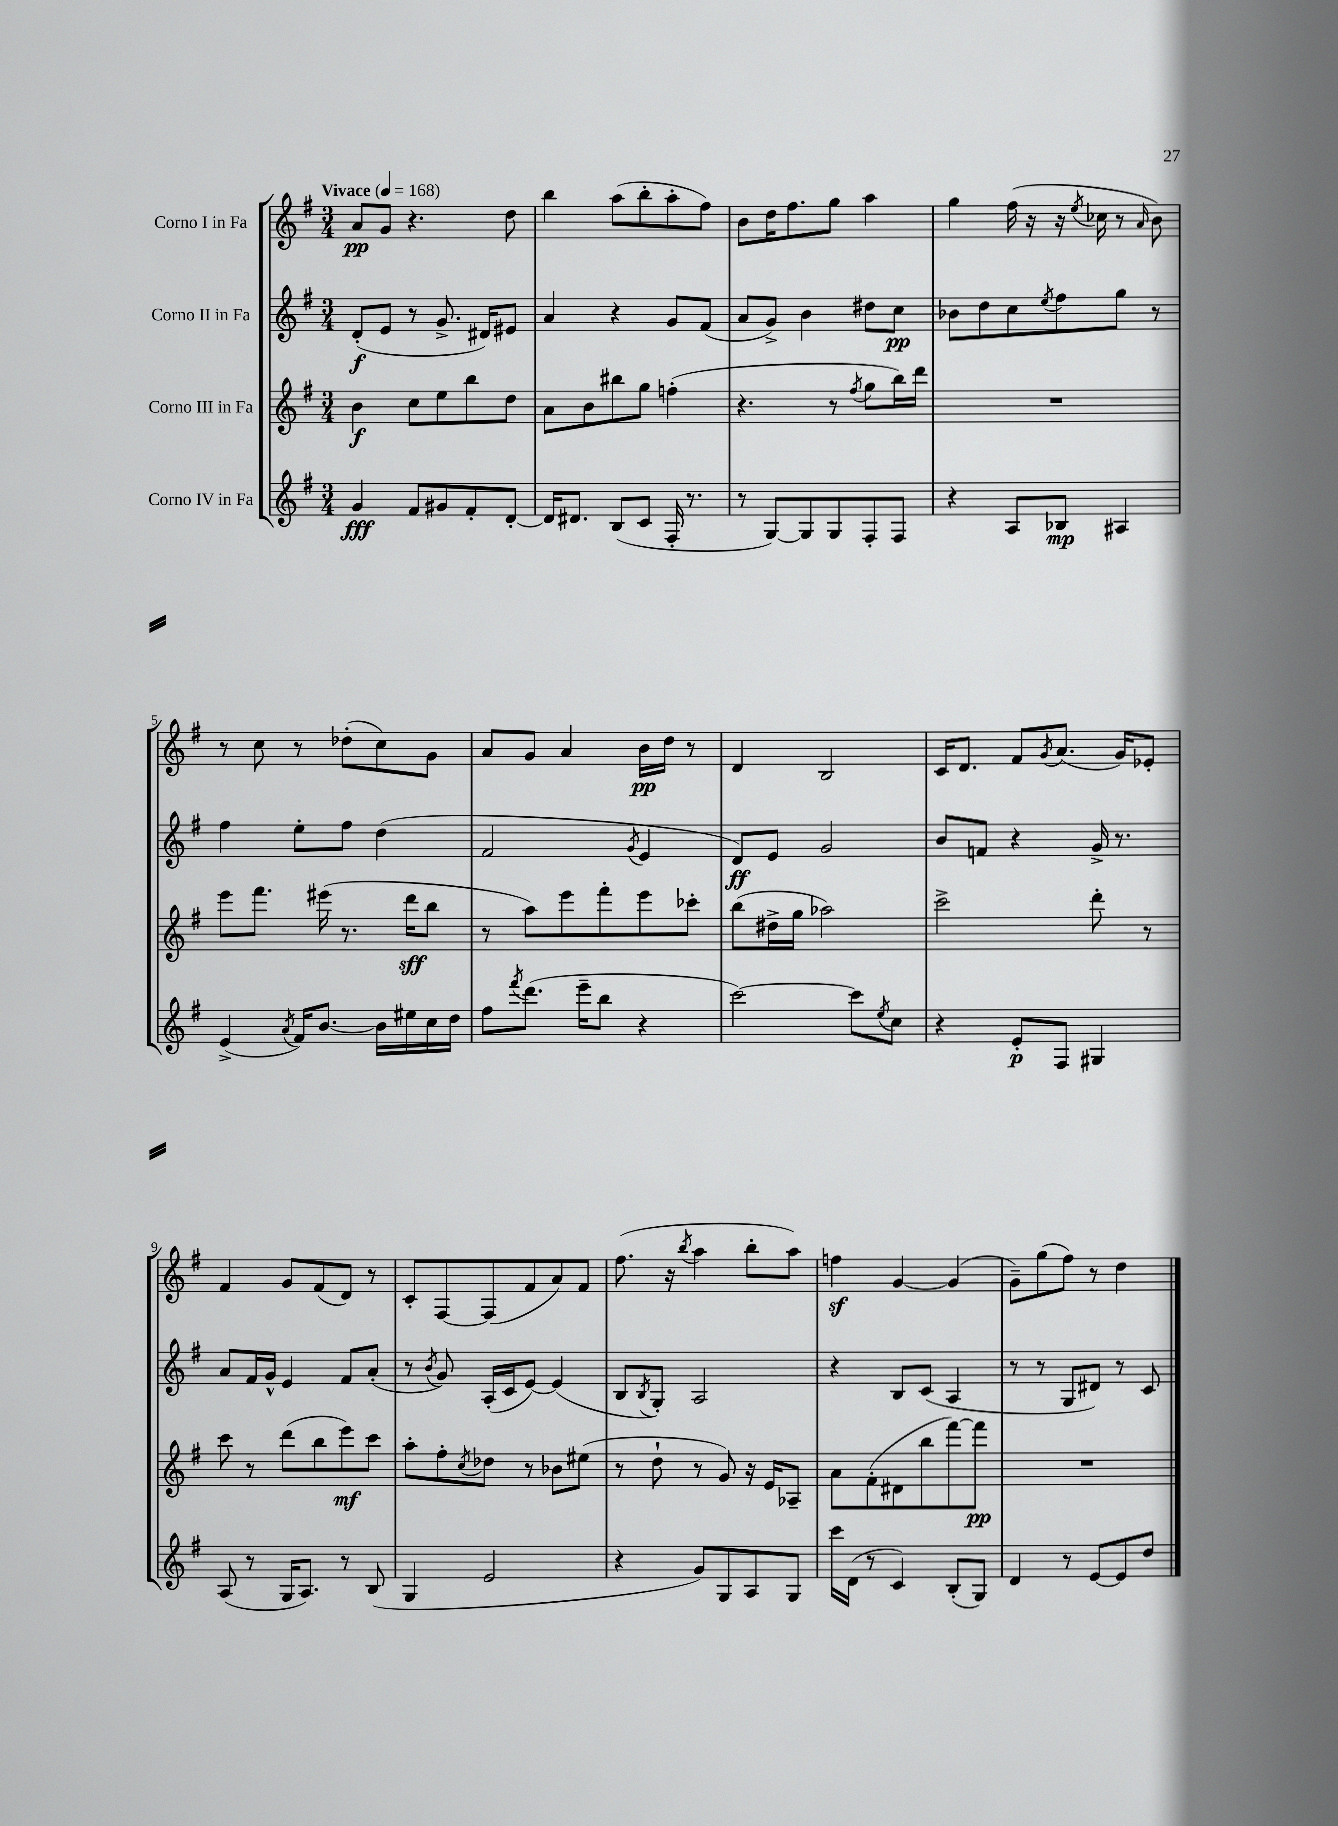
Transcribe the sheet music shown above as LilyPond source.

<<
\new StaffGroup <<
\new Staff = "s0" \with { instrumentName = "Corno I in Fa" } {
    \clef treble \key g \major \numericTimeSignature \time 3/4 \tempo "Vivace" 4 = 168
    a'8\pp g'8 r4. d''8 |
    b''4 a''8( b''8-. a''8-. fis''8) |
    b'8 d''16 fis''8. g''8 a''4 |
    g''4 fis''16( r16 r16 \acciaccatura { e''8 } ces''16 r8 \grace { a'16 } b'8) |
    r8 c''8 r8 des''8-.( c''8) g'8 |
    a'8 g'8 a'4 b'16\pp d''16 r8 |
    d'4 b2 |
    c'16 d'8. fis'8 \acciaccatura { g'8 } a'8.( g'16) ees'8-. |
    fis'4 g'8 fis'8( d'8) r8 |
    c'8-. fis8~ fis8( fis'8 a'8) fis'8 |
    fis''8.( r16 \acciaccatura { b''8 } a''4 b''8-. a''8) |
    f''4\sf g'4~ g'4( |
    g'8--) g''8( fis''8) r8 d''4 \bar "|." |
}
\new Staff = "s1" \with { instrumentName = "Corno II in Fa" } {
    \clef treble \key g \major \numericTimeSignature \time 3/4
    d'8-.\f( e'8 r8 g'8.-> dis'16) eis'8 |
    a'4 r4 g'8 fis'8( |
    a'8 g'8->) b'4 dis''8 c''8\pp |
    bes'8 d''8 c''8 \acciaccatura { e''8 } fis''8 g''8 r8 |
    fis''4 e''8-. fis''8 d''4( |
    fis'2 \acciaccatura { g'8 } e'4 |
    d'8\ff) e'8 g'2 |
    b'8 f'8 r4 g'16-> r8. |
    a'8 fis'16 g'16-^ e'4 fis'8 a'8-.( |
    r8 \acciaccatura { b'8 } g'8) a16-.( c'16 e'8~) e'4( |
    b8 \acciaccatura { b8 } g8-.) a2 |
    r4 b8 c'8( a4 |
    r8 r8 g8 dis'8) r8 c'8 \bar "|." |
}
\new Staff = "s2" \with { instrumentName = "Corno III in Fa" } {
    \clef treble \key g \major \numericTimeSignature \time 3/4
    b'4\f c''8 e''8 b''8 d''8 |
    a'8 b'8 bis''8 g''8 f''4-.( |
    r4. r8 \acciaccatura { fis''8 } g''8 b''16) d'''16 |
    R2. |
    e'''8 fis'''8. eis'''16( r8. d'''16\sff b''8 |
    r8 a''8) e'''8 fis'''8-. e'''8 ces'''8-. |
    b''8( dis''16-> g''16 aes''2) |
    c'''2-> d'''8-. r8 |
    c'''8 r8 d'''8( b''8 e'''8\mf) c'''8 |
    a''8-. fis''8-. \acciaccatura { c''8 } des''8 r8 bes'8 eis''8( |
    r8 d''8-! r8 g'8) r16 e'16 aes8-- |
    a'8 fis'8-.( dis'8 b''8 fis'''8~) fis'''8\pp |
    R2. \bar "|." |
}
\new Staff = "s3" \with { instrumentName = "Corno IV in Fa" } {
    \clef treble \key g \major \numericTimeSignature \time 3/4
    g'4\fff fis'8 gis'8 fis'8-. d'8~-. |
    d'16 dis'8. b8( c'8 fis16-. r8. |
    r8 g8~) g8 g8 fis8-. fis8 |
    r4 a8 bes8\mp ais4 |
    e'4->( \acciaccatura { a'8 } fis'16) b'8.~ b'16 eis''16 c''16 d''16 |
    fis''8 \acciaccatura { fis'''8 } d'''8.( e'''16-- b''8 r4 |
    c'''2~) c'''8 \acciaccatura { e''8 } c''8 |
    r4 e'8-.\p fis8 gis4 |
    a8( r8 g16 a8.) r8 b8( |
    g4 e'2 |
    r4 g'8) g8 a8 g8 |
    c'''16 d'16( r8 c'4) b8-.( g8) |
    d'4 r8 e'8~ e'8 d''8 \bar "|." |
}
>>
>>
